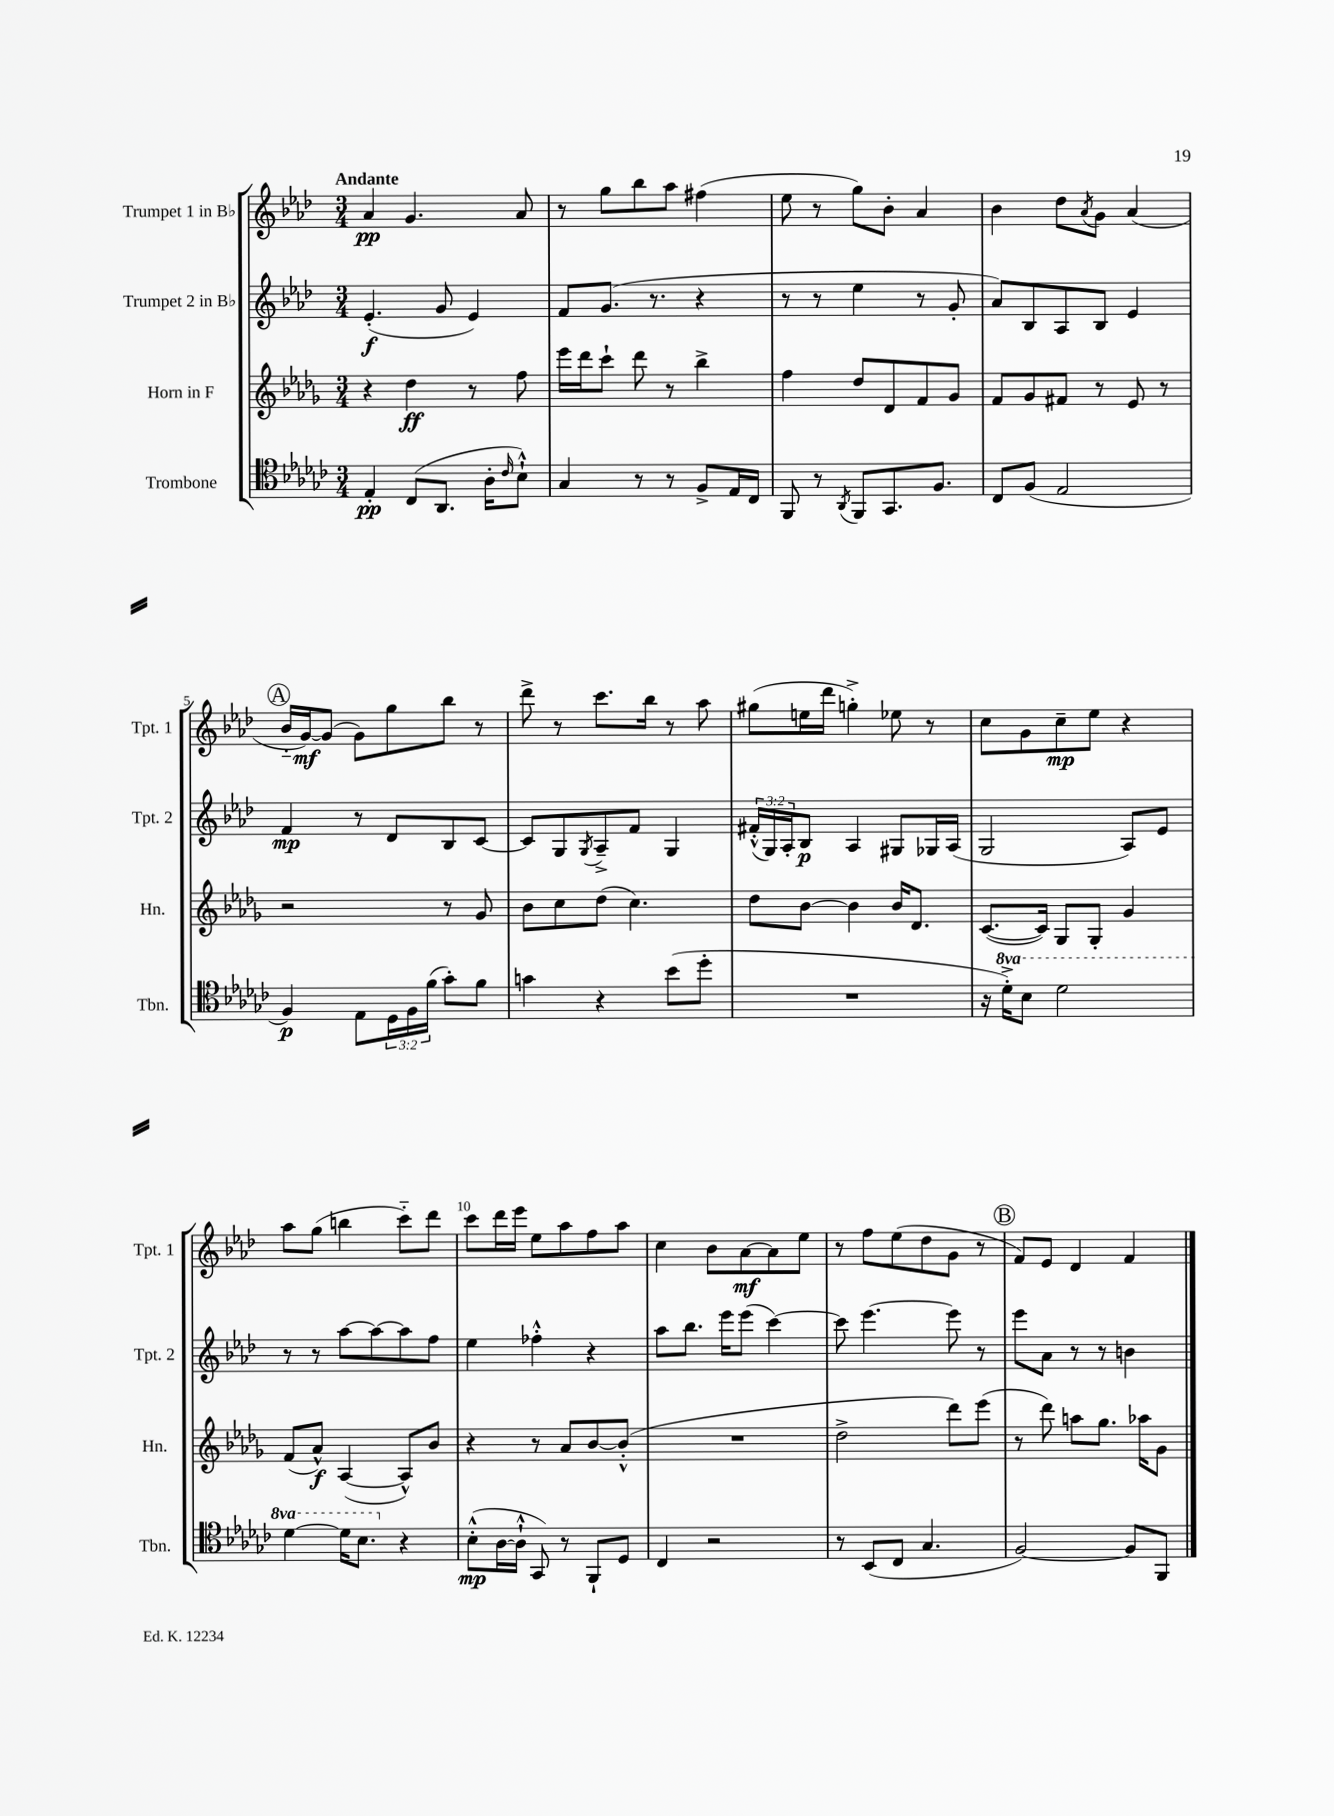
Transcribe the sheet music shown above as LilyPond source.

<<
\new StaffGroup <<
\new Staff = "s0" \with { instrumentName = "Trumpet 1 in Bb" shortInstrumentName = "Tpt. 1" } {
    \clef treble \key aes \major \numericTimeSignature \time 3/4 \tempo "Andante"
    aes'4\pp g'4. aes'8 |
    r8 g''8 bes''8 aes''8 fis''4( |
    ees''8 r8 g''8) bes'8-. aes'4 |
    bes'4 des''8 \acciaccatura { aes'8 } g'8 aes'4( |
    \mark \markup { \circle "A" } bes'16-_ g'16~\mf) g'8( g'8) g''8 bes''8 r8 |
    des'''8-> r8 c'''8. bes''16 r8 aes''8 |
    gis''8( e''16 des'''16 g''4-.->) ees''8 r8 |
    c''8 g'8 c''8--\mp ees''8 r4 |
    aes''8 g''8( b''4 c'''8-_) des'''8 |
    c'''8 des'''16 ees'''16 ees''8 aes''8 f''8 aes''8 |
    c''4 bes'8 aes'8~\mf aes'8 ees''8 |
    r8 f''8 ees''8( des''8 g'8 r8 |
    \mark \markup { \circle "B" } f'8) ees'8 des'4 f'4 \bar "|." |
}
\new Staff = "s1" \with { instrumentName = "Trumpet 2 in Bb" shortInstrumentName = "Tpt. 2" } {
    \clef treble \key aes \major \numericTimeSignature \time 3/4 \override Staff.TupletNumber.text = #tuplet-number::calc-fraction-text
    ees'4.-.\f( g'8 ees'4) |
    f'8 g'8.( r8. r4 |
    r8 r8 ees''4 r8 g'8-. |
    aes'8) bes8 aes8 bes8 ees'4 |
    \mark \markup { \circle "A" } f'4\mp r8 des'8 bes8 c'8~ |
    c'8 g8 \acciaccatura { g8 } aes8---> f'8 g4 |
    \tuplet 3/2 { fis'16-.-^( g16) aes16-. } bes8\p aes4 gis8 ges16 aes16( |
    g2 aes8) ees'8 |
    r8 r8 aes''8~ aes''8~ aes''8 f''8 |
    ees''4 fes''4-.-^ r4 |
    aes''8 bes''8. ees'''16 ees'''8( c'''4~) |
    c'''8 ees'''4.~ ees'''8 r8 |
    \mark \markup { \circle "B" } ees'''8 aes'8 r8 r8 b'4 \bar "|." |
}
\new Staff = "s2" \with { instrumentName = "Horn in F" shortInstrumentName = "Hn." } {
    \clef treble \key des \major \numericTimeSignature \time 3/4
    r4 des''4\ff r8 f''8 |
    ees'''16 des'''16 c'''8-! des'''8 r8 bes''4-> |
    f''4 des''8 des'8 f'8 ges'8 |
    f'8 ges'8 fis'8 r8 ees'8 r8 |
    \mark \markup { \circle "A" } r2 r8 ges'8 |
    bes'8 c''8 des''8( c''4.) |
    des''8 bes'8~ bes'4 bes'16 des'8. |
    c'8.~( c'16) ges8 ges8-. ges'4 |
    f'8( aes'8-^\f) aes4~( aes8-^) bes'8 |
    r4 r8 aes'8 bes'8~ bes'8-.-^( |
    R2. |
    des''2-> des'''8) ees'''8( |
    \mark \markup { \circle "B" } r8 des'''8) a''8 ges''8. aes''16 ges'8 \bar "|." |
}
\new Staff = "s3" \with { instrumentName = "Trombone" shortInstrumentName = "Tbn." } {
    \clef tenor \key ges \major \numericTimeSignature \time 3/4 \override Staff.TupletNumber.text = #tuplet-number::calc-fraction-text \set Staff.ottavationMarkups = #ottavation-simple-ordinals
    ees4-.\pp ces8( aes,8. aes16-. \grace { ces'16 } bes8-!-^) |
    ges4 r8 r8 f8-> ees16 ces16 |
    f,8 r8 \acciaccatura { aes,8 } f,8 ges,8. f8. |
    ces8 f8( ees2 |
    \mark \markup { \circle "A" } f4\p) ees8 \tuplet 3/2 { des16 f16 f'16( } ges'8-.) f'8 |
    g'4 r4 bes'8( des''8-. |
    R2. |
    r16 \ottava #1 des''16-.->) bes'8 des''2 |
    des''4~ des''16 bes'8. \ottava #0 r4 |
    bes8-.-^\mp( aes16~ aes16-!-^ ges,8) r8 f,8-! des8 |
    ces4 r2 |
    r8 bes,8( ces8 ges4. |
    \mark \markup { \circle "B" } f2~) f8 f,8 \bar "|." |
}
>>
>>
\layout { \context { \Score \override BarNumber.break-visibility = ##(#f #t #t) barNumberVisibility = #(every-nth-bar-number-visible 5) } }
